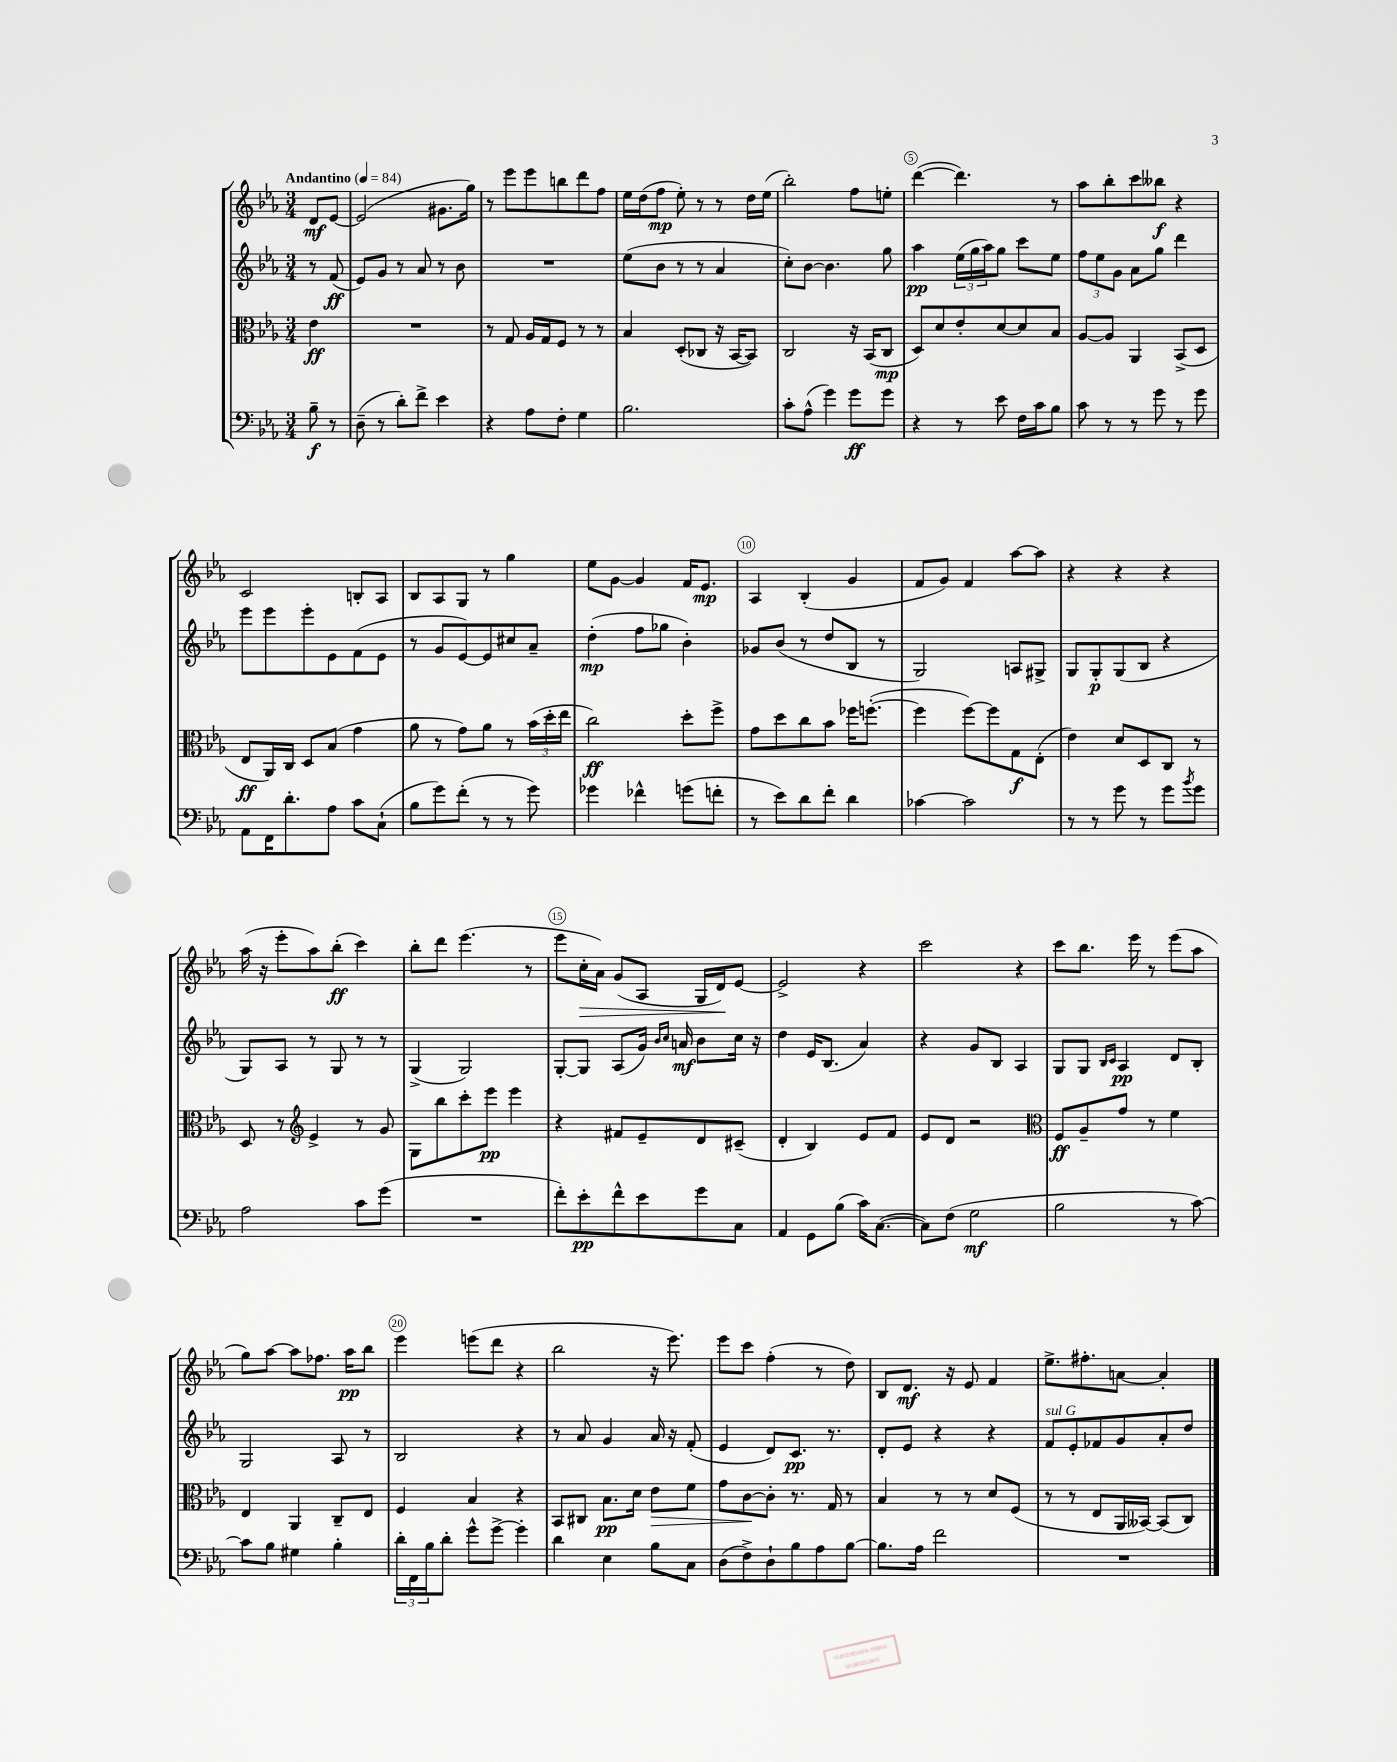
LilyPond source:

<<
\new StaffGroup <<
\new Staff = "s0" {
    \clef treble \key ees \major \numericTimeSignature \time 3/4 \partial 4 \tempo "Andantino" 4 = 84
    d'8\mf ees'8~ |
    ees'2( gis'8. g''16) |
    r8 ees'''8 ees'''8 b''8 d'''8 f''8 |
    ees''16 d''16( f''8\mp ees''8-.) r8 r8 d''16 ees''16( |
    bes''2-.) f''8 e''8-. |
    d'''4~( d'''4.) r8 |
    aes''8 bes''8-. c'''8 beses''8\f r4 |
    c'2 b8-. aes8 |
    bes8 aes8 g8 r8 g''4 |
    ees''8 g'8~ g'4 f'16 ees'8.\mp |
    aes4 bes4-.( g'4 |
    f'8 g'8) f'4 aes''8~ aes''8 |
    r4 r4 r4 |
    aes''16( r16 ees'''8-. aes''8) bes''8-.\ff( c'''4) |
    bes''8-. d'''8 ees'''4.( r8 |
    ees'''8 c''16-.\> aes'16) g'8( aes8 g16 d'16\!) ees'8~ |
    ees'2-> r4 |
    c'''2 r4 |
    c'''8 bes''8. ees'''16 r8 ees'''8( aes''8 |
    g''8) aes''8~ aes''8 fes''8. aes''16\pp bes''8 |
    ees'''4 e'''8( d'''8 r4 |
    bes''2 r16 ees'''8.) |
    ees'''8 c'''8 f''4-.( r8 d''8) |
    bes8 d'8.\mf r16 ees'8 f'4 |
    ees''8.-> fis''8.-. a'8~ a'4-. \bar "|." |
}
\new Staff = "s1" {
    \clef treble \key ees \major \numericTimeSignature \time 3/4 \partial 4
    r8 f'8\ff( |
    ees'8) g'8 r8 aes'8 r8 bes'8 |
    R2. |
    ees''8( bes'8 r8 r8 aes'4 |
    c''8-.) bes'8~ bes'4. g''8 |
    aes''4\pp \tuplet 3/2 { ees''16( g''16 aes''16) } g''8 c'''8 ees''8 |
    \tuplet 3/2 { f''8 ees''8 g'8 } aes'8 g''8 d'''4 |
    ees'''8 ees'''8 ees'''8-. ees'8 f'8( ees'8 |
    r8 g'8 ees'8~) ees'8 cis''8 aes'8-- |
    d''4-.\mp( f''8 ges''8 bes'4-.) |
    ges'8 bes'8( r8 d''8 bes8 r8 |
    g2) a8 gis8-> |
    g8 g8-.\p g8( bes8 r4 |
    g8) aes8 r8 g8 r8 r8 |
    g4->( g2) |
    g8~-. g8 aes8( g'16) \grace { bes'16 c''16 } a'16\mf bes'8 c''16 r16 |
    d''4 ees'16 bes8.( aes'4) |
    r4 g'8 bes8 aes4 |
    g8 g8 \grace { bes16 c'16 } aes4\pp d'8 bes8-. |
    g2 aes8 r8 |
    bes2 r4 |
    r8 aes'8 g'4 aes'16 r16 f'8-.( |
    ees'4 d'8) c'8.\pp r8. |
    d'8-. ees'8 r4 r4 |
    f'8^\markup { \italic "sul G" } ees'8-. fes'8 g'8 aes'8-. d''8 \bar "|." |
}
\new Staff = "s2" {
    \clef alto \key ees \major \numericTimeSignature \time 3/4 \partial 4
    ees'4\ff |
    R2. |
    r8 g8 aes16 g16 f8 r8 r8 |
    bes4 d8-.( ces8 r16 bes,16~ bes,8) |
    c2 r16 bes,16( c8\mp |
    d8) d'8 ees'8-. d'8~ d'8 bes8 |
    aes8~ aes8 aes,4 bes,8->( d8 |
    ees8\ff aes,16) c16 d8 bes8( g'4 |
    aes'8 r8 g'8) aes'8 r8 \tuplet 3/2 { bes'16( d''16-. ees''16 } |
    c''2\ff) d''8-. f''8-> |
    g'8 d''8 c''8 bes'8 fes''16 f''8.~-.( |
    f''4 f''8~) f''8 g8\f ees8-.( |
    ees'4) d'8 d8 c8 r8 |
    d8 r8 \clef treble ees'4-> r8 g'8 |
    g8 bes''8 c'''8-. ees'''8\pp ees'''4 |
    r4 fis'8 ees'8-- d'8 cis'8--( |
    d'4-. bes4) ees'8 f'8 |
    ees'8 d'8 r2 |
    \clef alto f8\ff aes8-- g'8 r8 f'4 |
    ees4 aes,4 c8-- ees8 |
    f4 bes4 r4 |
    bes,8 cis8 bes8.\pp d'16 ees'8\> f'8 |
    g'8 c'8~\! c'8-. r8. g16 r8 |
    bes4 r8 r8 d'8 f8( |
    r8 r8 ees8 aes,16 beses,16~) beses,8( c8) \bar "|." |
}
\new Staff = "s3" {
    \clef bass \key ees \major \numericTimeSignature \time 3/4 \partial 4
    bes8--\f r8 |
    d8--( r8 d'8-.) f'8-> ees'4 |
    r4 aes8 f8-. g4 |
    bes2. |
    c'8-. aes8-^( g'4) g'8\ff g'8 |
    r4 r8 ees'8 f16 c'16 bes8 |
    c'8 r8 r8 g'8 r8 g'8 |
    aes,8 f,16 d'8.-. aes8 c'8 c8-!( |
    bes8 g'8) f'8-.( r8 r8 g'8) |
    ges'4 fes'4-^ g'8( f'8-. |
    r8 ees'8) d'8 f'8-. d'4 |
    ces'4~ ces'2 |
    r8 r8 g'8 r8 g'8 \acciaccatura { bes'8 } g'8 |
    aes2 c'8 g'8( |
    R2. |
    f'8-.) ees'8-.\pp f'8-^ ees'8 g'8 c8 |
    aes,4 g,8 bes8( c'16) c8.~( |
    c8) f8( g2\mf |
    bes2 r8 c'8~) |
    c'8 bes8 gis4 bes4-. |
    \tuplet 3/2 { d'16-. f,16 bes16 } d'8-. g'8-^ g'8~-> g'4-. |
    d'4 ees4 bes8 c8 |
    d8( f8->) d8-! bes8 aes8 bes8~ |
    bes8. aes16 f'2 |
    R2. \bar "|." |
}
>>
>>
\layout { \context { \Score \override BarNumber.break-visibility = ##(#f #t #t) barNumberVisibility = #(every-nth-bar-number-visible 5) \override BarNumber.stencil = #(make-stencil-circler 0.1 0.3 ly:text-interface::print) } }
